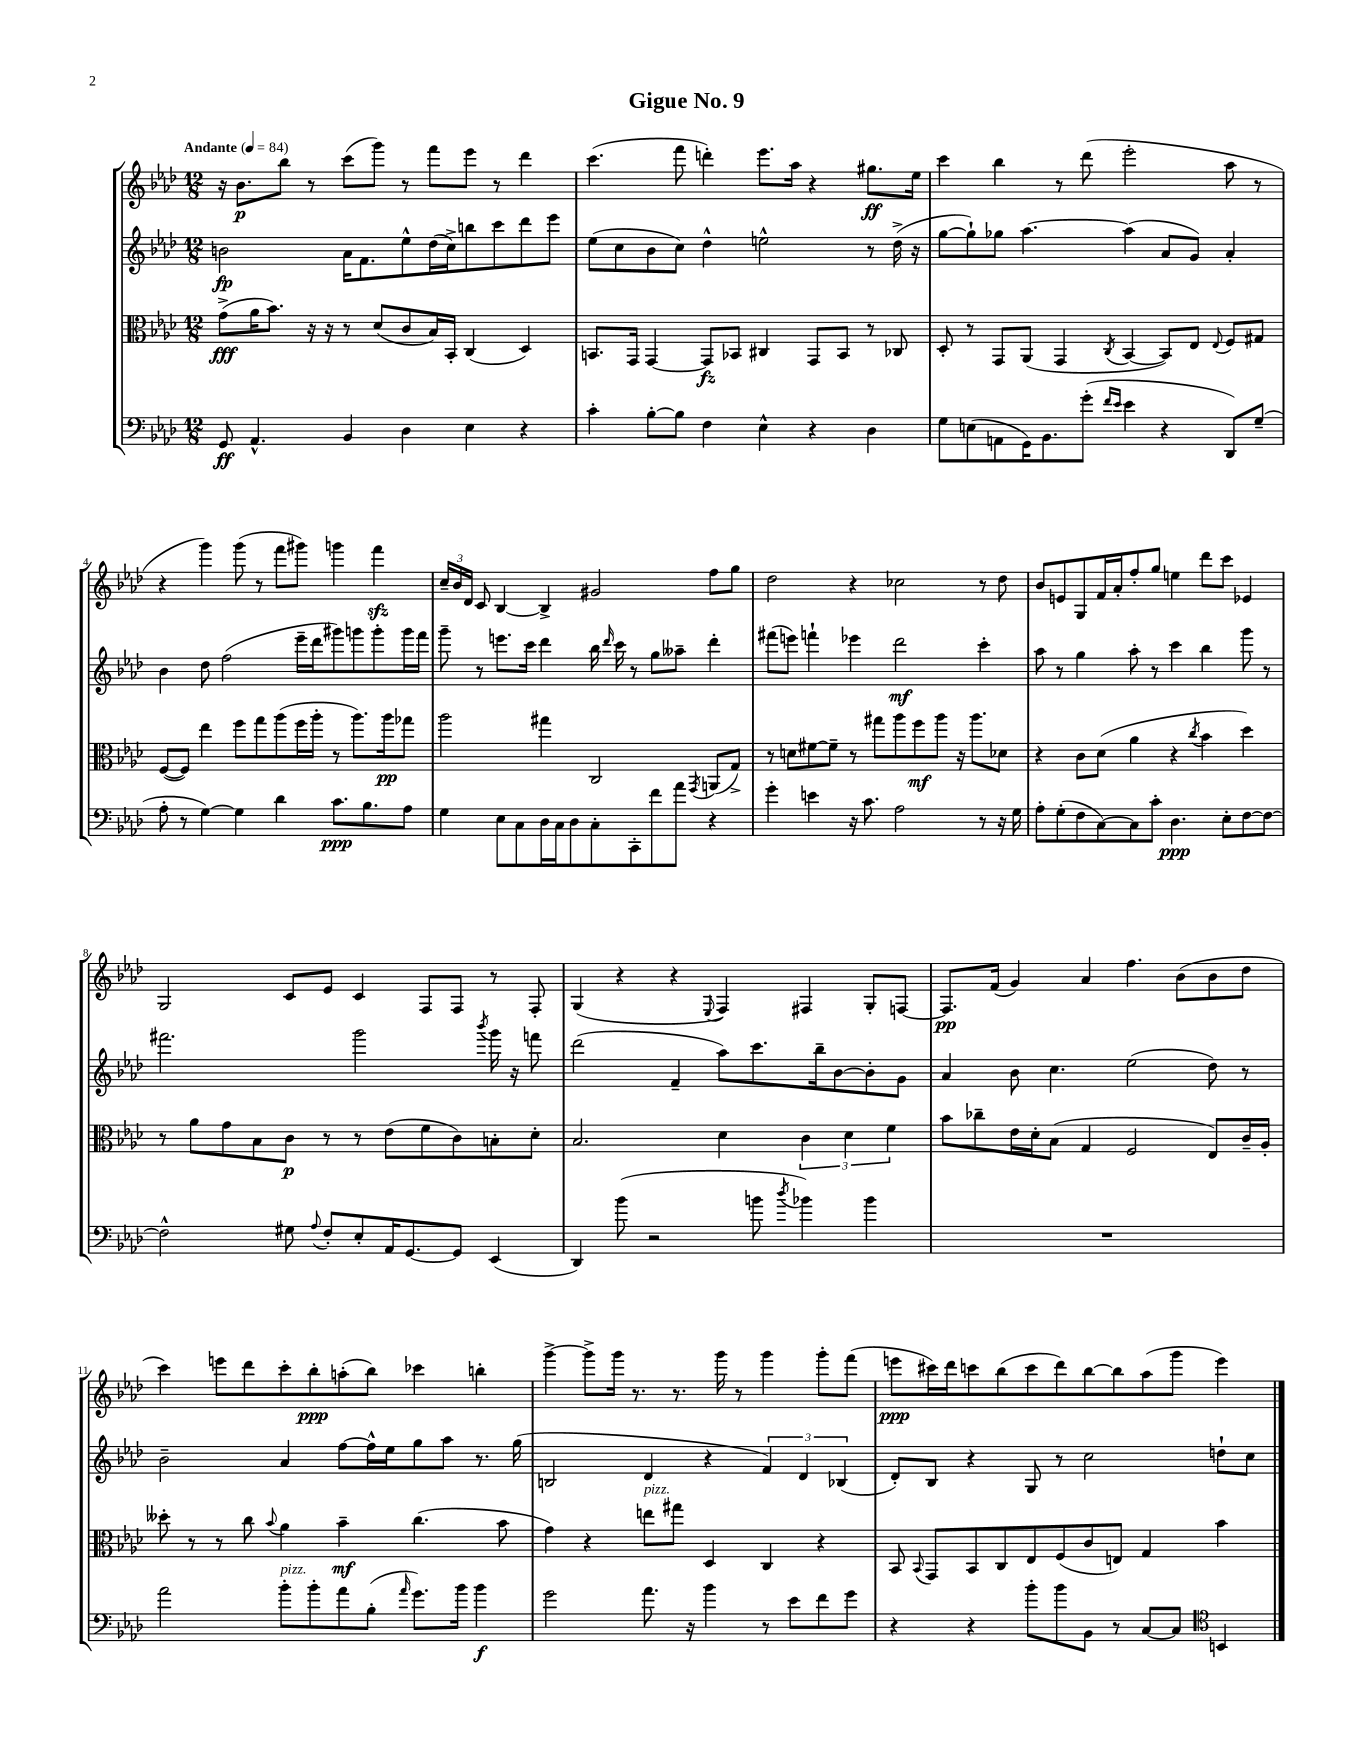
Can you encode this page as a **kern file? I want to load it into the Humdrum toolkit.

**kern	**dynam	**kern	**dynam	**kern	**dynam	**kern	**dynam
*part4	*part4	*part3	*part3	*part2	*part2	*part1	*part1
*staff4	*staff4	*staff3	*staff3	*staff2	*staff2	*staff1	*staff1
*clefF4	*	*clefC3	*	*clefG2	*	*clefG2	*
*k[b-e-a-d-]	*	*k[b-e-a-d-]	*	*k[b-e-a-d-]	*	*k[b-e-a-d-]	*
*M12/8	*	*M12/8	*	*M12/8	*	*M12/8	*
*MM84	*	*MM84	*	*MM84	*	*MM84	*
=1	=1	=1	=1	=1	=1	=1	=1
!	!	!	!	!	!	!LO:TX:a:B:t=Andante	!
8GG/	ff	(8g^\L	fff	2bn\	fp	16r	.
.	.	.	.	.	.	8.b-\L	p
4.AA-^^/	.	16a-\K	.	.	.	.	.
.	.	8.b-\J)	.	.	.	.	.
.	.	.	.	.	.	8bb-\J	.
.	.	16r	.	.	.	8r	.
.	.	16r	.	.	.	.	.
4BB-/	.	8r	.	16a-\KL	.	(8ccc\L	.
.	.	.	.	8.f\	.	.	.
.	.	(8d-/L	.	.	.	8ggg\J)	.
4D-\	.	8c/	.	8ee-^^\	.	8r	.
.	.	16B-/L)	.	(16dd-\L	.	8fff\L	.
.	.	16BB-'/JJ	.	16cc^\J)	.	.	.
4E-\	.	(4C/	.	8bbn\	.	8eee-\J	.
.	.	.	.	8ccc\	.	8r	.
4r	.	4D-/)	.	8ddd-\	.	4ddd-\	.
.	.	.	.	8eee-\J	.	.	.
=2	=2	=2	=2	=2	=2	=2	=2
4c'\	.	8.BBn/L	.	(8ee-\L	.	(4.ccc\	.
.	.	.	.	8cc\	.	.	.
.	.	16GG/Jk	.	.	.	.	.
[8B-'\L	.	[4GG/	.	8b-\	.	.	.
8B-\J]	.	.	.	8cc\J)	.	8fff\	.
4F\	.	8GG/L]	fz	4dd-^^\	.	4dddn'\)	.
.	.	8BB-X/J	.	.	.	.	.
4E-^^\	.	4C#X/	.	2een^^\	.	8.eee-\L	.
.	.	.	.	.	.	16aa-\Jk	.
4r	.	8GG/L	.	.	.	4r	.
.	.	8BB-/J	.	.	.	.	.
4D-\	.	8r	.	8r	.	8.gg#X\L	ff
.	.	8C-X/	.	(16dd-^\	.	.	.
.	.	.	.	16r	.	16ee-\Jk	.
=3	=3	=3	=3	=3	=3	=3	=3
8G\L	.	8D-'/	.	[8gg\L	.	4ccc\	.
(8En\	.	8r	.	8gg`\])	.	.	.
8AAn\	.	8GG/L	.	8gg-X\J	.	4bb-\	.
16GG\K)	.	(8AA-/J	.	[4.aa-\	.	.	.
8.BB-\	.	.	.	.	.	.	.
.	.	4GG/	.	.	.	8r	.
(8g'\J	.	.	.	.	.	(8ddd-\	.
16qqf/LL	.	.	.	.	.	.	.
16qqe-/JJ	.	8qC/	.	.	.	.	.
4e-\	.	[4BB-/	.	(4aa-\]	.	2eee-'\	.
4r	.	8BB-/L])	.	8a-/L	.	.	.
.	.	8E-/J	.	8g/J)	.	.	.
.	.	8qqE-/	.	.	.	.	.
8DD-/L)	.	8F/L	.	4a-'/	.	8aa-\	.
(8G~/J	.	8G#X/J	.	.	.	8r	.
!!LO:LB:g=z
=4	=4	=4	=4	=4	=4	=4	=4
8A-'\	.	([8F/L	.	4b-\	.	4r	.
8r	.	8F/J])	.	.	.	.	.
[4G\)	.	4ee-\	.	8dd-\	.	4ggg\)	.
.	.	.	.	(2ff\	.	.	.
4G\]	.	8ff\L	.	.	.	(8ggg\	.
.	.	8gg\	.	.	.	8r	.
4d-\	.	(8aa-\	.	.	.	8fff\L	.
.	.	16ff\L	.	16eee-~\LL	.	8ggg#X\J)	.
.	.	16aa-'\JJ	.	16ddd-\J	.	.	.
8.c\L	ppp	8r	.	8ggg#X\)	.	4gggn\	.
.	.	8.aa-\L)	.	8gggn\	.	.	.
8.B-\	.	.	.	.	.	.	.
.	.	.	.	8ggg'\	.	4fffzz\	.
.	.	16aa-\k	pp	.	.	.	.
8A-\J	.	8gg-X\J	.	16ggg\L	.	.	.
.	.	.	.	16fff\JJ	.	.	.
=5	=5	=5	=5	=5	=5	=5	=5
4G\	.	2aa-\	.	8ggg~\	.	24cc~/LL	.
.	.	.	.	.	.	24b-/	.
.	.	.	.	.	.	24d-/JJ	.
.	.	.	.	8r	.	8c/	.
8E-\L	.	.	.	8.eeen\L	.	[4B-/	.
8C\	.	.	.	.	.	.	.
.	.	.	.	16ccc\Jk	.	.	.
16D-\L	.	4gg#X\	.	4ddd-\	.	4B-^/]	.
16C\J	.	.	.	.	.	.	.
8D-\	.	.	.	.	.	.	.
8C'\	.	2C/	.	16bb-\	.	2g#X/	.
.	.	.	.	16qqddd-/	.	.	.
.	.	.	.	16ccc\	.	.	.
8CC'\	.	.	.	8r	.	.	.
8f\	.	.	.	8gg\L	.	.	.
8a-\J	.	.	.	8aa--X~\J	.	.	.
.	.	8qGG/	.	.	.	.	.
4r	.	(8AAn/L	.	4ddd-'\	.	8ff\L	.
.	.	8G^/J)	.	.	.	8gg\J	.
=6	=6	=6	=6	=6	=6	=6	=6
4g'\	.	8r	.	(8fff#X\L	.	2dd-\	.
.	.	8dn\L	.	8eeen\J)	.	.	.
4en\	.	[8f#X\	.	4fffn`\	.	.	.
.	.	8f#~\J]	.	.	.	.	.
16r	.	8r	.	4eee-X\	.	4r	.
8.c\	.	.	.	.	.	.	.
.	.	8gg#X\L	.	.	.	.	.
2A-\	.	8aa-\	.	2ddd-\	mf	2cc-X\	.
.	.	8ff\	mf	.	.	.	.
.	.	8aa-\J	.	.	.	.	.
.	.	16r	.	.	.	.	.
.	.	8.aa-\L	.	.	.	.	.
8r	.	.	.	4ccc'\	.	8r	.
16r	.	8d-X\J	.	.	.	8dd-\	.
16G\	.	.	.	.	.	.	.
=7	=7	=7	=7	=7	=7	=7	=7
8A-'\L	.	4r	.	8aa-\	.	8b-/L	.
(8G'\	.	.	.	8r	.	8en/	.
8F\	.	8c\L	.	4gg\	.	8G/	.
[8C\)	.	(8d-\J	.	.	.	16f/L	.
.	.	.	.	.	.	16a-'/J	.
8C\]	.	4a-\	.	8aa-'\	.	8ff'/	.
8c'\J	.	.	.	8r	.	8gg/J	.
4.D-\	ppp	4r	.	4ccc\	.	4een\	.
.	.	8qcc/	.	.	.	.	.
.	.	4b-\	.	4bb-\	.	8ddd-\L	.
8E-'\L	.	.	.	.	.	8ccc\J	.
[8F\	.	4dd-\)	.	8ggg\	.	4e-X/	.
8F\J_	.	.	.	8r	.	.	.
!!LO:LB:g=z
=8	=8	=8	=8	=8	=8	=8	=8
2F^^\]	.	8r	.	2.fff#X\	.	2G/	.
.	.	8a-\L	.	.	.	.	.
.	.	8g\	.	.	.	.	.
.	.	8B-\	.	.	.	.	.
8G#X\	.	8c\J	p	.	.	8c/L	.
8qqA-/	.	.	.	.	.	.	.
8F'/L	.	8r	.	.	.	8e-/J	.
8E-'/	.	8r	.	2ggg\	.	4c/	.
16AA-/K	.	(8e-\L	.	.	.	.	.
[8.GG/	.	.	.	.	.	.	.
.	.	8f\	.	.	.	8F/L	.
8GG/J]	.	8c\)	.	.	.	8F/J	.
.	.	.	.	8qbbb-/	.	.	.
(4EE-/	.	8Bn'\	.	16ggg\	.	8r	.
.	.	.	.	16r	.	.	.
.	.	8d-'\J	.	8fffn\	.	8F'/	.
=9	=9	=9	=9	=9	=9	=9	=9
4DD-/)	.	2.B-/	.	(2ddd-\	.	(4G/	.
(8b-\	.	.	.	.	.	4r	.
2r	.	.	.	.	.	.	.
.	.	.	.	4f~/	.	4r	.
.	.	.	.	.	.	8qqE-/	.
.	.	4d-\	.	8aa-\L)	.	4F/)	.
8bn\	.	.	.	8.ccc\	.	.	.
8qdd-/	.	.	.	.	.	.	.
4b-X\)	.	6c\	.	.	.	4F#X/	.
.	.	.	.	16bb-~\k	.	.	.
.	.	.	.	[8b-\	.	.	.
.	.	6d-\	.	.	.	.	.
4b-\	.	.	.	8b-'\]	.	8G'/L	.
.	.	6f\	.	.	.	.	.
.	.	.	.	8g\J	.	[8Fn/J	.
=10	=10	=10	=10	=10	=10	=10	=10
1.r	.	8b-\L	.	4a-/	.	8.F/L]	pp
.	.	8cc-X~\	.	.	.	.	.
.	.	.	.	.	.	(16f/Jk	.
.	.	16e-\L	.	8b-\	.	4g/)	.
.	.	16d-'\J	.	.	.	.	.
.	.	(8B-\J	.	4.cc\	.	.	.
.	.	4G/	.	.	.	4a-/	.
.	.	2F/	.	(2ee-\	.	4.ff\	.
.	.	.	.	.	.	(8b-\L	.
.	.	8E-/L)	.	8dd-\)	.	8b-\	.
.	.	16c~/L	.	8r	.	8dd-\J	.
.	.	16A-'/JJ	.	.	.	.	.
!!LO:LB:g=z
=11	=11	=11	=11	=11	=11	=11	=11
2a-\	.	8dd--X'\	.	2b-~\	.	4ccc\)	.
.	.	8r	.	.	.	.	.
.	.	8r	.	.	.	8eeen\L	.
.	.	8cc\	.	.	.	8ddd-\	.
.	.	8qqb-/	.	.	.	.	.
!LO:TX:a:i:t=pizz.	!	!	!	!	!	!	!
8b-'\L	.	4a-\	.	4a-/	.	8ccc'\	.
8b-'\	.	.	.	.	.	8bb-'\	ppp
8a-\	.	4b-~\	mf	[8ff\L	.	(8aan'\	.
(8B-'\J	.	.	.	16ff^^\L]	.	8bb-\J)	.
.	.	.	.	16ee-\J	.	.	.
16qqa-/	.	.	.	.	.	.	.
8.g\L)	.	(4.cc\	.	8gg\	.	4ccc-X\	.
.	.	.	.	8aa-\J	.	.	.
16b-\Jk	.	.	.	.	.	.	.
4b-\	f	.	.	8.r	.	4bbn'\	.
.	.	8b-\	.	.	.	.	.
.	.	.	.	(16gg\	.	.	.
=12	=12	=12	=12	=12	=12	=12	=12
2g\	.	4g\)	.	2Bn/	.	[4ggg^\	.
.	.	4r	.	.	.	8ggg^\L]	.
.	.	.	.	.	.	16ggg\Jk	.
.	.	.	.	.	.	8.r	.
!	!	!LO:TX:a:i:t=pizz.	!	!	!	!	!
8.a-\	.	8een\L	.	4d-/	.	.	.
.	.	8gg#X\J	.	.	.	8.r	.
16r	.	.	.	.	.	.	.
4b-\	.	4D-/	.	4r	.	.	.
.	.	.	.	.	.	16ggg\	.
.	.	.	.	.	.	8r	.
8r	.	4C/	.	6f/)	.	4ggg\	.
8e-\L	.	.	.	.	.	.	.
.	.	.	.	6d-/	.	.	.
8f\	.	4r	.	.	.	8ggg'\L	.
.	.	.	.	(6B-X/	.	.	.
8g\J	.	.	.	.	.	(8fff\J	.
=13	=13	=13	=13	=13	=13	=13	=13
4r	.	8BB-/	.	8d-'/L)	.	8eeen\L	ppp
.	.	8qqBB-/	.	.	.	.	.
.	.	8GG/L	.	8B-/J	.	16ccc#X\L)	.
.	.	.	.	.	.	16ddd-\J	.
4r	.	8BB-/	.	4r	.	8cccn\	.
.	.	8C/	.	.	.	(8bb-\	.
8b-'\L	.	8E-/	.	8G/	.	8ccc\	.
8b-\	.	(8F/	.	8r	.	8ddd-\)	.
8BB-\J	.	8c/	.	2cc\	.	[8bb-\	.
8r	.	8En/J)	.	.	.	8bb-\]	.
[8C/L	.	4G/	.	.	.	(8aa-\	.
8C/J]	.	.	.	.	.	8ggg\J	.
*clefC4	*	*	*	*	*	*	*
4BBn/	.	4b-\	.	8ddn`\L	.	4eee\)	.
.	.	.	.	8cc\J	.	.	.
==	==	==	==	==	==	==	==
*-	*-	*-	*-	*-	*-	*-	*-
